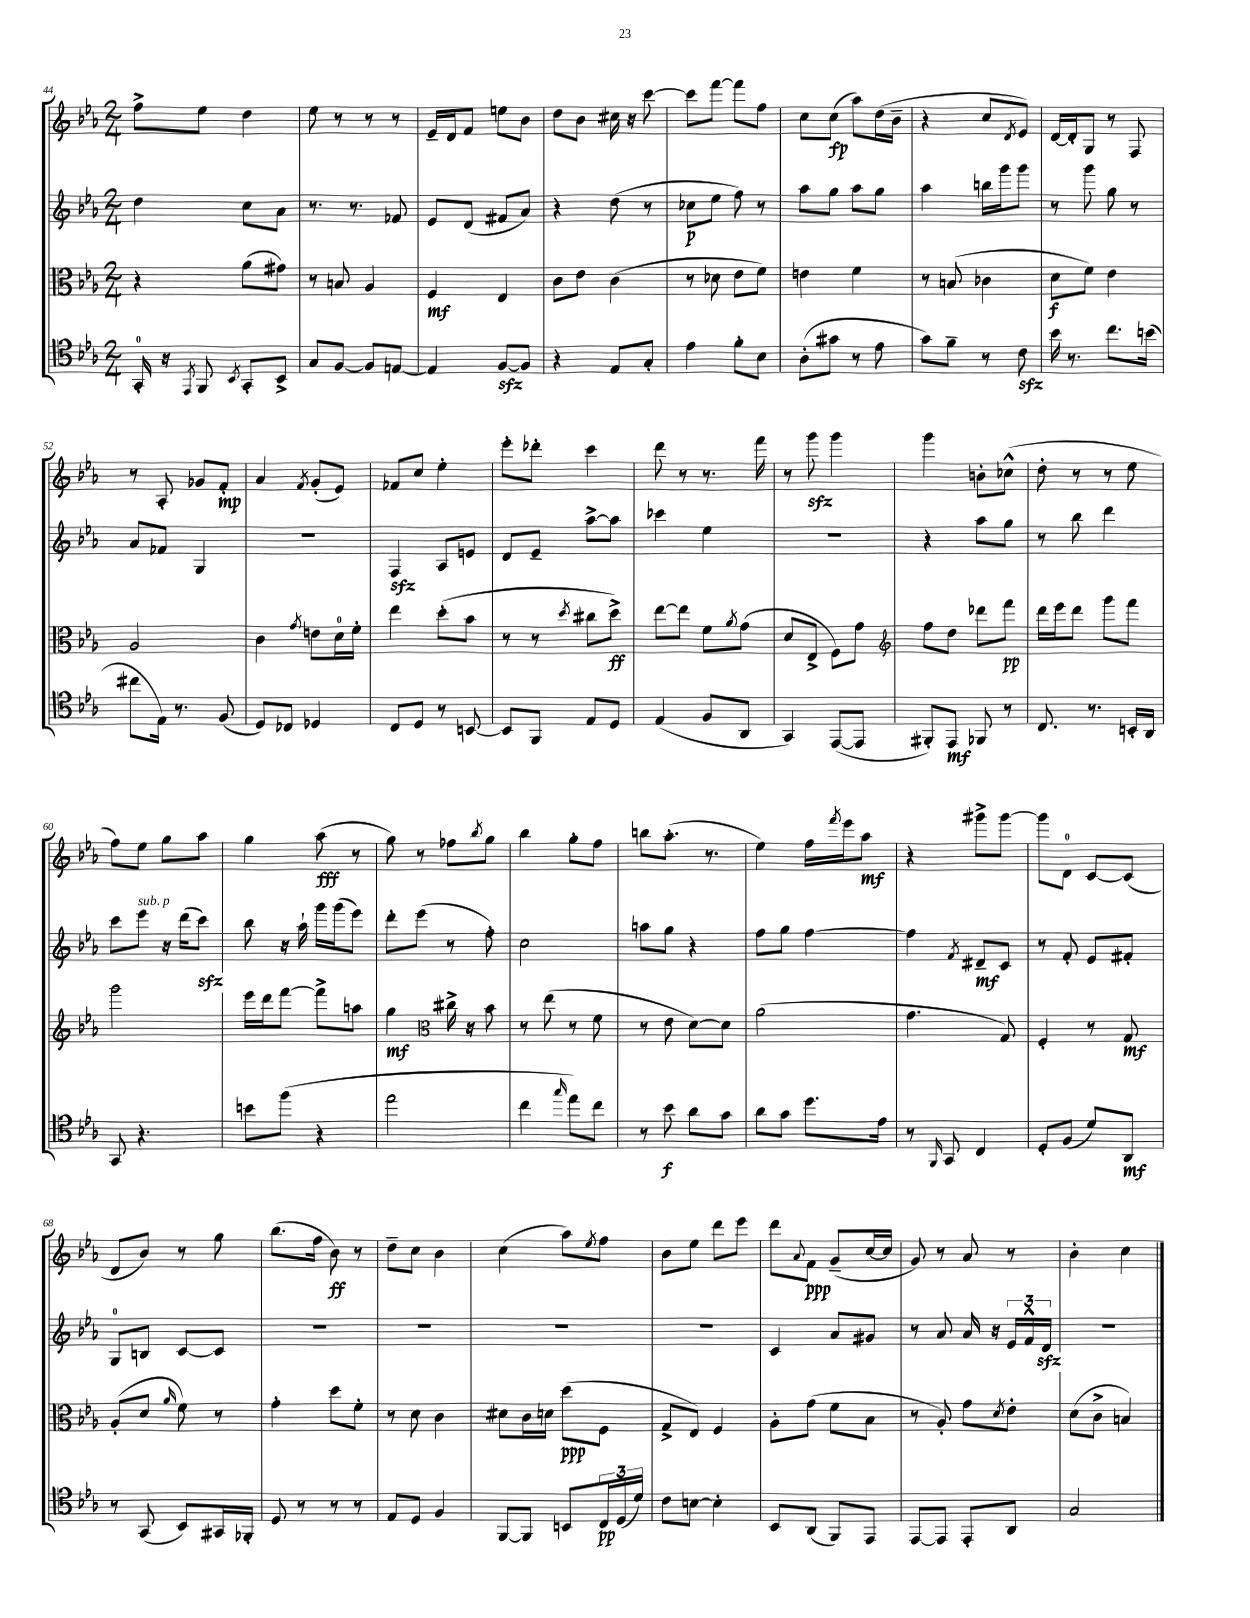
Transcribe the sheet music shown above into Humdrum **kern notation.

**kern	**kern	**kern	**kern
*staff4	*staff3	*staff2	*staff1
*clefC4	*clefC3	*clefG2	*clefG2
*k[b-e-a-]	*k[b-e-a-]	*k[b-e-a-]	*k[b-e-a-]
*M2/4	*M2/4	*M2/4	*M2/4
16GG'	4r	4dd	8ff^
16r	.	.	.
8qEE-	.	.	.
8FF	.	.	8ee-
8qBB-	.	.	.
8GG'	(8a-	8cc	4dd
8BB-^	8g#)	8a-	.
=	=	=	=
8G	8r	8.r	8ee-
[8F	8B	.	8r
.	.	8.r	.
8F]	4A-	.	8r
[8E	.	8f-	8r
=	=	=	=
4E]	4F	8e-	16e-~
.	.	.	16d
.	.	(8d	8f
[8F	4E-	8f#	8ee
8F]	.	8a-)	8b-
=	=	=	=
4r	8c	4r	8dd
.	8e-	.	8b-
8E-	(4c	(8dd	16cc#
.	.	.	16r
8G'	.	8r	[8ccc
=	=	=	=
4e-	8r	8cc-	8ccc]
.	8d-	8ee-	[8fff
8f'	8e-	8ff)	8fff]
8B-	8f)	8r	8ff
=	=	=	=
(8A-'	4e	8aa-	8cc
8g#	.	8gg	(8cc
8r	4f	8aa-	8aa-)
8e-	.	8gg	(16dd
.	.	.	16b-~
=	=	=	=
8g)	8r	4aa-	4r
8f~	(8B	.	.
8r	4c-	16bb	8cc
.	.	16ggg	.
.	.	.	8qd
8c	.	8ggg	8e-)
=	=	=	=
16b-	8d	8r	[16d
8.r	.	.	16d']
.	8f)	8ggg	8G
8.cc	4e-	8gg	8r
.	.	8r	8F
(16b	.	.	.
=	=	=	=
8cc#	2A-	8a-	8r
16E-)	.	8f-	8A-'
8.r	.	.	.
.	.	4G	8g-
(8F	.	.	8f'
=	=	=	=
8D)	4c	2r	4a-
8C-	.	.	.
.	8qg	.	8qf
4D-	8e	.	(8g'
.	16d	.	8e-)
.	16f'	.	.
=	=	=	=
8C	4ee-	4F	8f-
8D	.	.	8cc
8r	(8dd'	8A-	4ee-'
[8BB	8b-	8e	.
=	=	=	=
8BB]	8r	8d	8eee-'
8FF	8r	8e-~	8ddd-'
.	8qdd	.	.
8E-	8cc#	[8aa-^	4ccc
8D	8dd^)	8aa-]	.
=	=	=	=
(4E-	[8ee-	4ccc-	8ddd
.	8ee-]	.	8r
8F	8f	4ee-	8.r
.	8qa-	.	.
8AA-	(8g	.	.
.	.	.	16fff
=	=	=	=
4GG)	8d	2r	8r
.	8E-^	.	8ggg
([8EE-	8F)	.	4ggg
8EE-]	8g	.	.
=	=	=	=
*	*clefG2	*	*
8FF#')	8ff	4r	4ggg
8EE-	8dd	.	.
8FF-	8ddd-	8aa-	8b'
8r	8fff	8gg	(8cc-^^
=	=	=	=
8.C	16ddd	8r	8dd'
.	16eee-	.	.
.	8ddd	8bb-	8r
8.r	.	.	.
.	8ggg	4ddd	8r
16BB'	8fff	.	8ee-
16AA-	.	.	.
=	=	=	=
8GG	2ggg	8ccc	8ff)
4.r	.	8eee-	8ee-
.	.	16r	8gg
.	.	(16ddd	.
.	.	8ccc)	8aa-
=	=	=	=
8b	16eee-	8bb-	4gg
.	16ddd	.	.
(8ff	[8fff	16r	.
.	.	16aa-`	.
4r	8fff^]	16ggg	(8aa-
.	.	(16ggg	.
.	8aa	8eee-)	8r
=	=	=	=
2ee-	4gg	8ddd'	8gg)
.	.	(8eee-	8r
*	*clefC3	*	*
.	16cc#^	8r	8ff-
.	16r	.	.
.	.	.	8qbb-
.	8b-	8ff')	8gg
=	=	=	=
4cc	8r	2cc	4bb-
.	(8ee-	.	.
16qqgg	.	.	.
8ee-)	8r	.	8gg'
8cc	8f	.	8ff
=	=	=	=
8r	8r	8aa	8bb
8b-	8e-	8gg	(8.aa-'
8a-	[8d)	4r	.
.	.	.	8.r
8g	8d]	.	.
=	=	=	=
8a-	(2a-	8ff	4ee-)
8g	.	8gg	.
8.dd	.	[4ff	16ff
.	.	.	8qfff
.	.	.	16eee-
.	.	.	8aa-
16e-	.	.	.
=	=	=	=
8r	4.g	4ff]	4r
16qqFF	.	.	.
8GG	.	.	.
.	.	8qf	.
4C	.	8d#~	8ggg#^
.	8G)	8c	[8ggg#
=	=	=	=
8D'	4F'	8r	8ggg#]
(8F	.	8f'	8d
8d)	8r	8e-	[8c
8AA-	8G	8f#'	(8c]
=	=	=	=
8r	(8A-'	8G	8d
(8GG	8d	8B	8b-)
.	16qqa-	.	.
8BB-)	8f)	[8c	8r
16GG#	8r	8c]	8gg
16FF-'	.	.	.
=	=	=	=
8D	4g'	2r	(8.bb-
8r	.	.	.
.	.	.	16ff
8r	8dd	.	8b-)
8r	8f'	.	8r
=	=	=	=
8E-	8r	2r	8dd~
8D	8d	.	8cc
4F	4c	.	4b-
=	=	=	=
[8FF	8d#	2r	(4cc
8FF]	16c	.	.
.	16d	.	.
8BB	(8dd	.	8aa-)
.	.	.	8qee-
24C	8F	.	8ff
(24D	.	.	.
24d)	.	.	.
=	=	=	=
8c	8G^	2r	8b-
[8B	8E-)	.	8ee-
4B']	4F	.	8ddd
.	.	.	8eee-
=	=	=	=
8BB-	8A-'	4c	8ddd
.	.	.	8qqa-
(8AA-	(8g	.	8f
8FF)	8f	8a-	(8g~
8EE-	8B-	8g#	[16cc
.	.	.	16cc]
=	=	=	=
[8EE-	8r	8r	8g)
8EE-]	8A-')	8a-	8r
8EE-'	8g	16a-	8a-
.	.	16r	.
.	8qd	.	.
8AA-	8e-'	24e-	8r
.	.	24f^^	.
.	.	24d	.
=	=	=	=
2G	(8d	2r	4b-'
.	8c^	.	.
.	4B)	.	4cc
==	==	==	==
*-	*-	*-	*-
